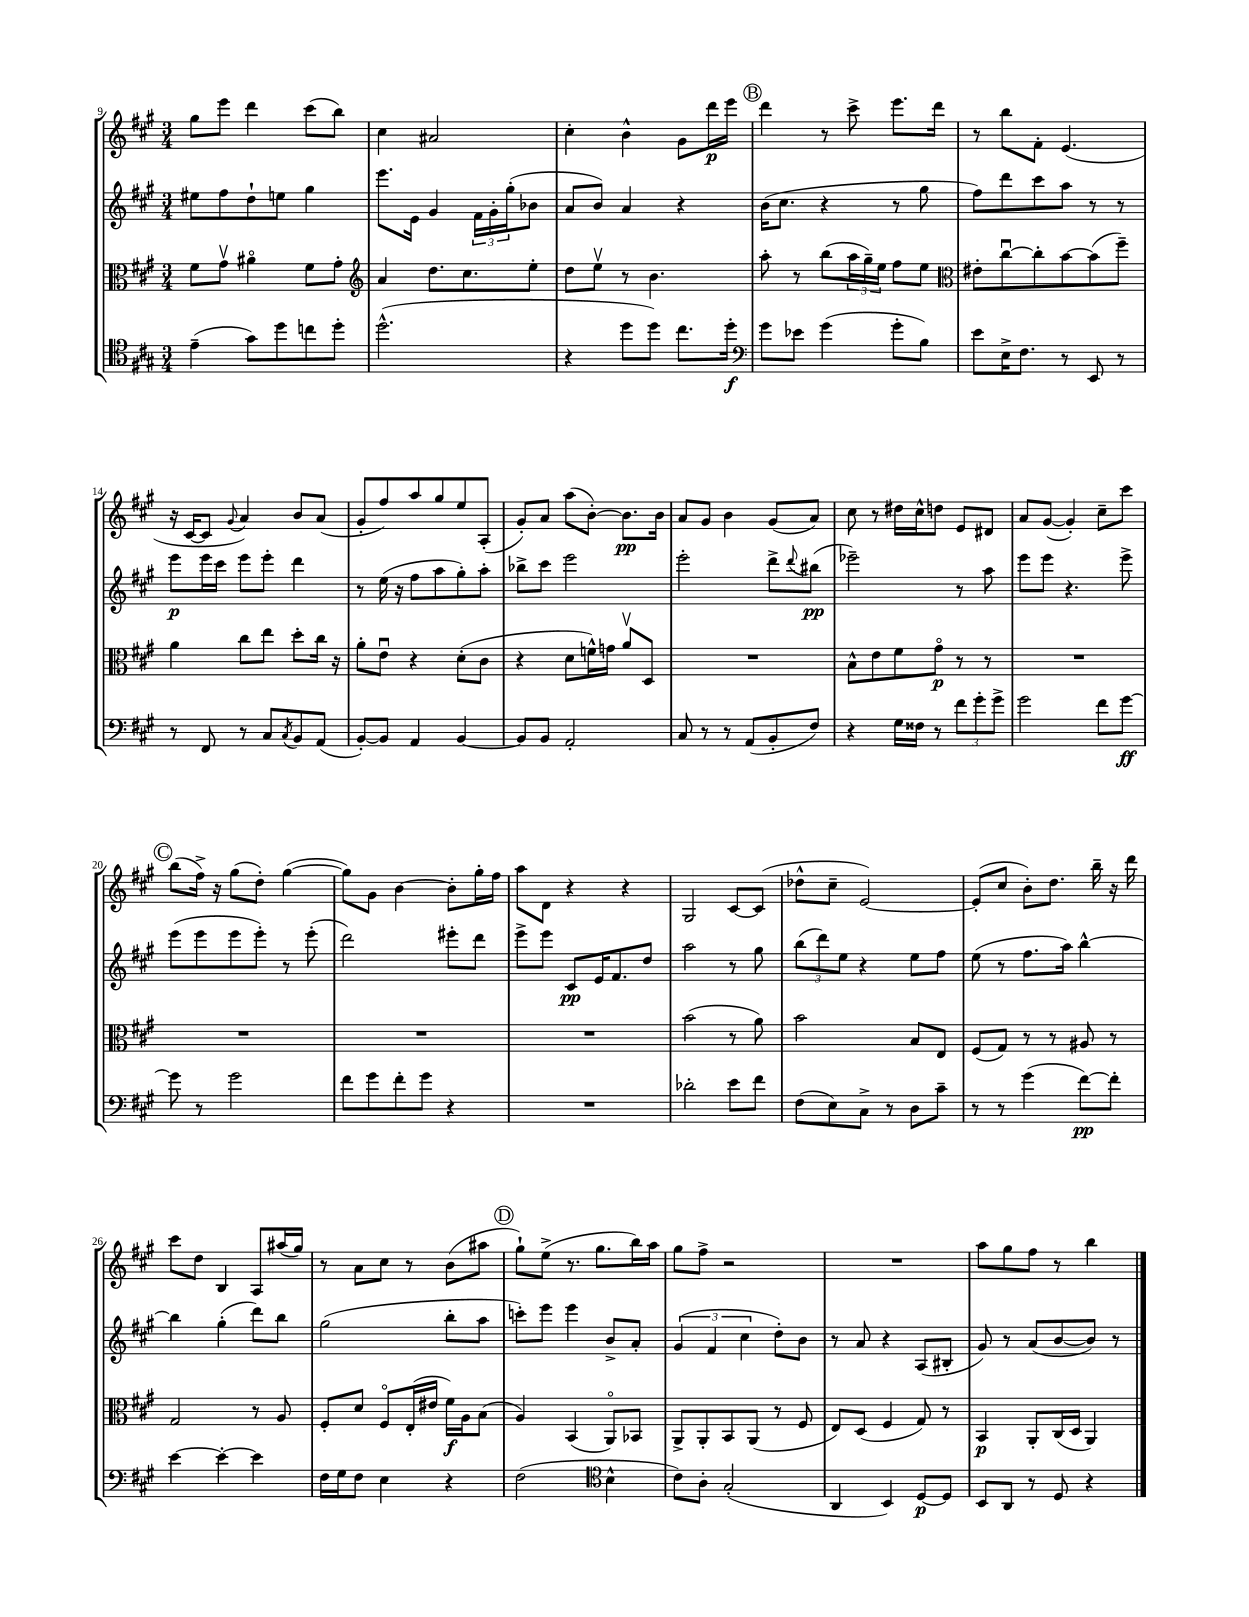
<<
\new StaffGroup <<
\new Staff = "s0" {
    \clef treble \key a \major \numericTimeSignature \time 3/4
    gis''8 e'''8 d'''4 cis'''8( b''8) |
    cis''4 ais'2 |
    cis''4-. b'4-^ gis'8 d'''16\p e'''16 |
    \mark \markup { \circle "B" } d'''4 r8 cis'''8-> e'''8. d'''16 |
    r8 b''8 fis'8-. e'4.( |
    r16 cis'16~ cis'8 \appoggiatura { gis'8 } a'4) b'8 a'8( |
    gis'8-. fis''8) a''8 gis''8 e''8 a8-.( |
    gis'8-.) a'8 a''8( b'8~-.) b'8.\pp b'16 |
    a'8 gis'8 b'4 gis'8( a'8) |
    cis''8 r8 dis''16 cis''16-^ d''8 e'8 dis'8 |
    a'8 gis'8~( gis'4-.) cis''8-- cis'''8 |
    \mark \markup { \circle "C" } b''8( fis''16->) r16 gis''8( d''8-.) gis''4~( |
    gis''8) gis'8 b'4~ b'8-. gis''16-. fis''16 |
    a''8 d'8 r4 r4 |
    gis2 cis'8~ cis'8( |
    des''8-^ cis''8-- e'2~) |
    e'8-.( cis''8 b'8-.) d''8. b''16-- r16 d'''16 |
    cis'''8 d''8 b4 a8 ais''16( gis''16) |
    r8 a'8 cis''8 r8 b'8( ais''8 |
    \mark \markup { \circle "D" } gis''8-!) e''8->( r8. gis''8. b''16) a''16 |
    gis''8 fis''8-> r2 |
    R2. |
    a''8 gis''8 fis''8 r8 b''4 \bar "|." |
}
\new Staff = "s1" {
    \clef treble \key a \major \numericTimeSignature \time 3/4
    eis''8 fis''8 d''8-! e''8 gis''4 |
    e'''8. e'16 gis'4 \tuplet 3/2 { fis'16 gis'16-. gis''16-.( } bes'8 |
    a'8 b'8) a'4 r4 |
    \mark \markup { \circle "B" } b'16( cis''8. r4 r8 gis''8 |
    fis''8) d'''8 cis'''8 a''8 r8 r8 |
    e'''8\p e'''16 cis'''16 e'''8 e'''8-. d'''4 |
    r8 e''16( r16 fis''8 a''8 gis''8-.) a''8-. |
    bes''8-> cis'''8 e'''2 |
    e'''2-. d'''8-> \appoggiatura { d'''8 } bis''8\pp( |
    ees'''2--) r8 a''8 |
    e'''8 e'''8 r4. e'''8-> |
    \mark \markup { \circle "C" } e'''8( e'''8 e'''8 e'''8-.) r8 e'''8-.( |
    d'''2) eis'''8-. d'''8 |
    e'''8-> e'''8 cis'8\pp e'16 fis'8. d''8 |
    a''2 r8 gis''8 |
    \tuplet 3/2 { b''8( d'''8) e''8 } r4 e''8 fis''8 |
    e''8( r8 fis''8. a''16) b''4~-^ |
    b''4 gis''4-.( d'''8) b''8 |
    gis''2( b''8-. a''8 |
    \mark \markup { \circle "D" } c'''8-.) e'''8 e'''4 b'8-> a'8-. |
    \tuplet 3/2 { gis'4( fis'4 cis''4 } d''8-.) b'8 |
    r8 a'8 r4 a8( bis8-. |
    gis'8) r8 a'8( b'8~ b'8) r8 \bar "|." |
}
\new Staff = "s2" {
    \clef alto \key a \major \numericTimeSignature \time 3/4
    fis'8 gis'8\upbow ais'4\flageolet fis'8 gis'8-. |
    \clef treble a'4 d''8. cis''8. e''8-. |
    d''8 e''8\upbow r8 b'4. |
    \mark \markup { \circle "B" } a''8-. r8 b''8( \tuplet 3/2 { a''16 gis''16--) e''16 } fis''8 e''8 |
    \clef alto eis'8-. cis''8~\downbow cis''8-. b'8~ b'8( fis''8--) |
    a'4 cis''8 e''8 d''8-. cis''16 r16 |
    a'8-. e'8\downbow r4 d'8-.( cis'8 |
    r4 d'8 f'16-^) g'16 a'8\upbow d8 |
    R2. |
    b8-^ e'8 fis'8 gis'8\flageolet\p r8 r8 |
    R2. |
    \mark \markup { \circle "C" } R2. |
    R2. |
    R2. |
    b'2( r8 a'8) |
    b'2 b8 e8 |
    fis8( gis8) r8 r8 ais8 r8 |
    gis2 r8 a8 |
    fis8-. d'8 fis8\flageolet e16-.( eis'16 fis'16\f) a16 b8( |
    \mark \markup { \circle "D" } a4) b,4( a,8\flageolet) bes,8 |
    a,8-> a,8-. b,8 a,8( r8 fis8 |
    e8) d8( fis4 gis8) r8 |
    b,4\p a,8-. cis16( d16 a,4) \bar "|." |
}
\new Staff = "s3" {
    \clef tenor \key a \major \numericTimeSignature \time 3/4
    e'4--( gis'8) d''8 c''8 d''8-. |
    d''2.-^( |
    r4 d''8 d''8) cis''8. d''16-.\f |
    \mark \markup { \circle "B" } \clef bass gis'8 ees'8 gis'4( gis'8-. b8) |
    e'8 e16-> fis8. r8 e,8 r8 |
    r8 fis,8 r8 cis8 \acciaccatura { cis8 } b,8 a,8( |
    b,8~-.) b,8 a,4 b,4~ |
    b,8 b,8 a,2-. |
    cis8 r8 r8 a,8( b,8-. fis8) |
    r4 gis16 fisis16 r8 \tuplet 3/2 { fis'8 gis'8-. gis'8-> } |
    gis'2 fis'8 gis'8~\ff |
    \mark \markup { \circle "C" } gis'8 r8 gis'2 |
    fis'8 gis'8 fis'8-. gis'8 r4 |
    R2. |
    des'2-. e'8 fis'8 |
    fis8( e8) cis8-> r8 d8 cis'8-- |
    r8 r8 gis'4( fis'8~\pp) fis'8-. |
    e'4~ e'4~-. e'4 |
    fis16 gis16 fis8 e4 r4 |
    \mark \markup { \circle "D" } fis2( \clef tenor b4-^ |
    cis'8) a8-. gis2-.( |
    a,4 b,4) d8~\p d8 |
    b,8 a,8 r8 d8 r4 \bar "|." |
}
>>
>>
\layout { \context { \Score currentBarNumber = #9 } }
